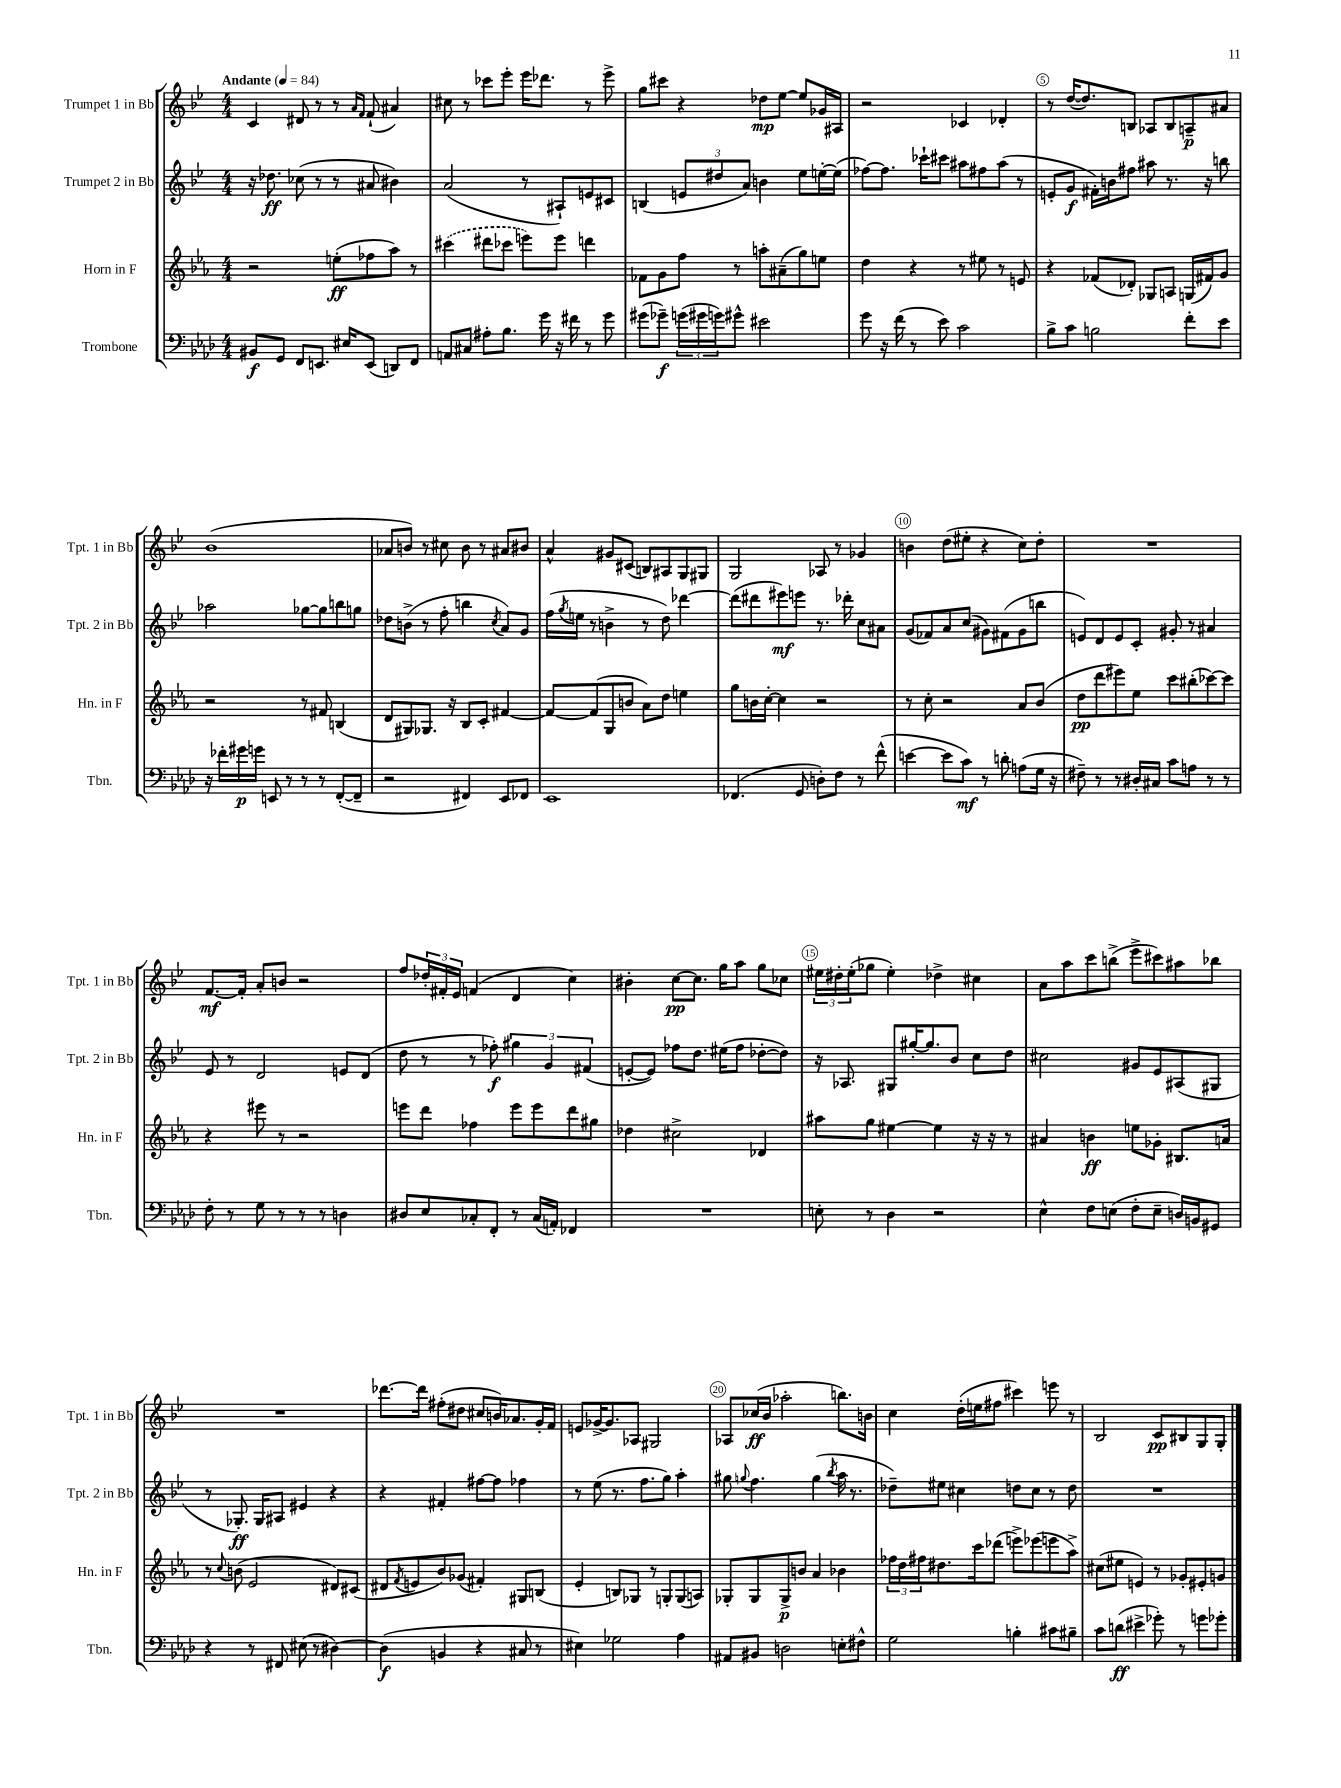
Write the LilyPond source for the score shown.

<<
\new StaffGroup <<
\new Staff = "s0" \with { instrumentName = "Trumpet 1 in Bb" shortInstrumentName = "Tpt. 1 in Bb" } {
    \clef treble \key bes \major \numericTimeSignature \time 4/4 \tempo "Andante" 4 = 84
    c'4 dis'8 r8 r8 \grace { a'16 f'16 } f'8-!( ais'4) |
    cis''8 r8 ces'''8 ees'''8-. ees'''16 des'''8. r8 ees'''8-> |
    g''8 cis'''8 r4 des''8\mp ees''8~ ees''8 ges'16 ais16 |
    r2 ces'4 des'4-. |
    r8 d''16~( d''8.) b8 aes8 b8 a8--\p ais'8 |
    bes'1( |
    aes'8 b'8) r8 cis''8 b'8 r8 ais'8 bis'8 |
    a'4-^ gis'8 cis'8( b8) ais8 g8 gis8 |
    g2 aes8 r8 ges'4 |
    b'4 d''8( eis''8-. r4 c''8) d''8-. |
    R1 |
    f'8.~\mf f'16-. a'8-. b'8 r2 |
    f''8 \tuplet 3/2 { des''16-. fis'16-. ees'16 } f'4( d'4 c''4) |
    bis'4-. c''8~\pp c''8. g''16 a''8 g''8 ces''8 |
    \tuplet 3/2 { eis''16 dis''16-. eis''16-.( } ges''8 eis''4-.) des''4-> cis''4 |
    a'8 a''8 c'''8 b''8->( ees'''8-> cis'''8) ais''8 bes''8 |
    R1 |
    des'''8.~ des'''16 fis''8-.( dis''8 cis''8 b'16) aes'8. g'16-. f'16 |
    e'8 ges'16~-> ges'8. aes8 gis2 |
    aes8 ces''16\ff( bes'16 aes''2-. b''8.) b'16 |
    c''4 d''16-.( e''16 fis''8 cis'''4) e'''8 r8 |
    bes2 c'8\pp bis8 g8 g8-. \bar "|." |
}
\new Staff = "s1" \with { instrumentName = "Trumpet 2 in Bb" shortInstrumentName = "Tpt. 2 in Bb" } {
    \clef treble \key bes \major \numericTimeSignature \time 4/4
    r16 des''8.\ff ces''8( r8 r8 ais'8 bis'4) |
    a'2( r8 ais8-!) e'8 cis'8 |
    b4( \tuplet 3/2 { e'8 dis''8 a'8) } b'4 ees''8 e''16~-. e''16( |
    fes''8~) fes''8. ces'''16-! cis'''8 ais''8 fis''8 ais''8( r8 |
    e'8-. g'8\f fis'16-.) b'16 fis''8 ais''8 r8. r16 b''8 |
    aes''2 ges''8~ ges''8 b''8 g''8 |
    des''8 b'8->( r8 f''8-. b''4 \acciaccatura { c''8 } a'8) g'8 |
    f''16( \acciaccatura { g''8 } e''16 r8 b'4-> r8 d''8) des'''4~ |
    des'''8( dis'''8 eis'''8\mf) e'''8 r8. des'''16-. c''8 ais'8 |
    g'8( fes'8) a'8 c''8( gis'8) fis'8( gis'8 b''8 |
    e'8) d'8 e'8 c'8-. gis'8-. r8 ais'4 |
    ees'8 r8 d'2 e'8 d'8( |
    d''8 r8 r8 fes''8-.\f) \tuplet 3/2 { gis''4 g'4 fis'4( } |
    e'8~-. e'8) fes''8 d''8. eis''16( fes''8 des''8~-. des''8) |
    r16 aes8. gis8 gis''16~-. gis''8. bes'8 c''8 d''8 |
    cis''2 gis'8 ees'8 ais8( gis8 |
    r8 ges8.-.\ff) ges16 ais8 eis'4 r4 |
    r4 fis'4-. fis''8~ fis''8 fes''4 |
    r8 ees''8( r8. f''8. g''8) a''4-. |
    gis''8 \appoggiatura { g''8 } f''4. g''4( \acciaccatura { bes''8 } a''16 r8. |
    des''8--) eis''8 cis''4 d''8 cis''8 r8 d''8 |
    R1 \bar "|." |
}
\new Staff = "s2" \with { instrumentName = "Horn in F" shortInstrumentName = "Hn. in F" } {
    \clef treble \key ees \major \numericTimeSignature \time 4/4
    r2 e''8-.\ff( fes''8 aes''8) r8 |
    \once \slurDashed cis'''4( dis'''8 ces'''8 e'''8) e'''8 d'''4 |
    fes'8 g'8 f''8 r8 a''8-. ais'8--( g''8) e''8 |
    d''4 r4 r8 eis''8 r8 e'8 |
    r4 fes'8( des'8-.) ges8 a8 g16( fis'16) g'8 |
    r2 r8 fis'8 b4( |
    d'8 gis8) ges8. r16 bes8 c'8-. fis'4~ |
    fis'8~ fis'8( g8 b'8 aes'8) d''8 e''4 |
    g''8 b'16 c''16~-. c''4 r2 |
    r8 c''8-. r2 aes'8 bes'8( |
    d''8\pp d'''8 eis'''8) ees''8 c'''8 bis''8-.( ces'''8~) ces'''8 |
    r4 eis'''8 r8 r2 |
    e'''8 d'''8 fes''4 e'''8 e'''8 d'''8 gis''8 |
    des''4 cis''2-> des'4 |
    ais''8 g''8 eis''4~ eis''4 r16 r16 r8 |
    ais'4 b'4\ff e''8 ges'8-. bis8. a'16 |
    r8 \appoggiatura { c''8 } b'8( ees'2 dis'8) cis'8( |
    dis'8 \acciaccatura { f'8 } e'8 bes'8) ges'8( fis'4-.) gis8 b8( |
    ees'4-. b8) ges8 r8 g8-. g8( a8) |
    ges8-. ges8 ges8->\p b'8 aes'4 bes'4 |
    \tuplet 3/2 { fes''16 d''16 fis''16 } dis''8. c'''16 des'''8( e'''8->) ees'''8( e'''8 aes''8->) |
    cis''8( eis''8 e'4) r8 ges'8-. eis'8-. g'8 \bar "|." |
}
\new Staff = "s3" \with { instrumentName = "Trombone" shortInstrumentName = "Tbn." } {
    \clef bass \key aes \major \numericTimeSignature \time 4/4
    bis,8\f g,8 f,8 e,8. eis16 e,8( d,8) f,8 |
    a,8 cis8 ais8-. bes8. g'16 r16 fis'16 r8 g'8 |
    gis'8( ges'8--\f) \tuplet 3/2 { g'16( gis'16 g'16) } gis'8-^ eis'2 |
    g'8 r16 f'16( r8 ees'8) c'2 |
    bes8-> c'8 b2 f'8-. ees'8 |
    r16 fes'16-. gis'16\p g'16 e,8 r8 r8 r8 f,8~-.( f,8-- |
    r2 fis,4) ees,8 fes,8 |
    ees,1 |
    fes,4.( g,8 d8-.) f8 r8 f'8-^( |
    e'4~ e'8 c'8\mf) r8 d'8-. a8( g16 r16 |
    fis8--) r8 r8 dis16-. cis16 c'8 a8 r8 r8 |
    f8-. r8 g8 r8 r8 r8 d4 |
    dis8 ees8 ces8-. f,8-. r8 ces16( a,16-.) fes,4 |
    R1 |
    e8-. r8 des4 r2 |
    ees4-^ f8 e8( f8-. e8-- d16) b,16 gis,8 |
    r4 r8 fis,8 eis8( r8 dis4~) |
    dis4\f( b,4 r4 cis8 r8 |
    eis4) ges2 aes4 |
    ais,8 bis,8 d2 e8-. fis8-^ |
    g2 b4-. cis'8 bis8-- |
    c'8 d'8\ff( eis'4-> ges'8-.) r8 g'8 ges'8-. \bar "|." |
}
>>
>>
\layout { \context { \Score \override BarNumber.break-visibility = ##(#f #t #t) barNumberVisibility = #(every-nth-bar-number-visible 5) \override BarNumber.stencil = #(make-stencil-circler 0.1 0.3 ly:text-interface::print) } }
